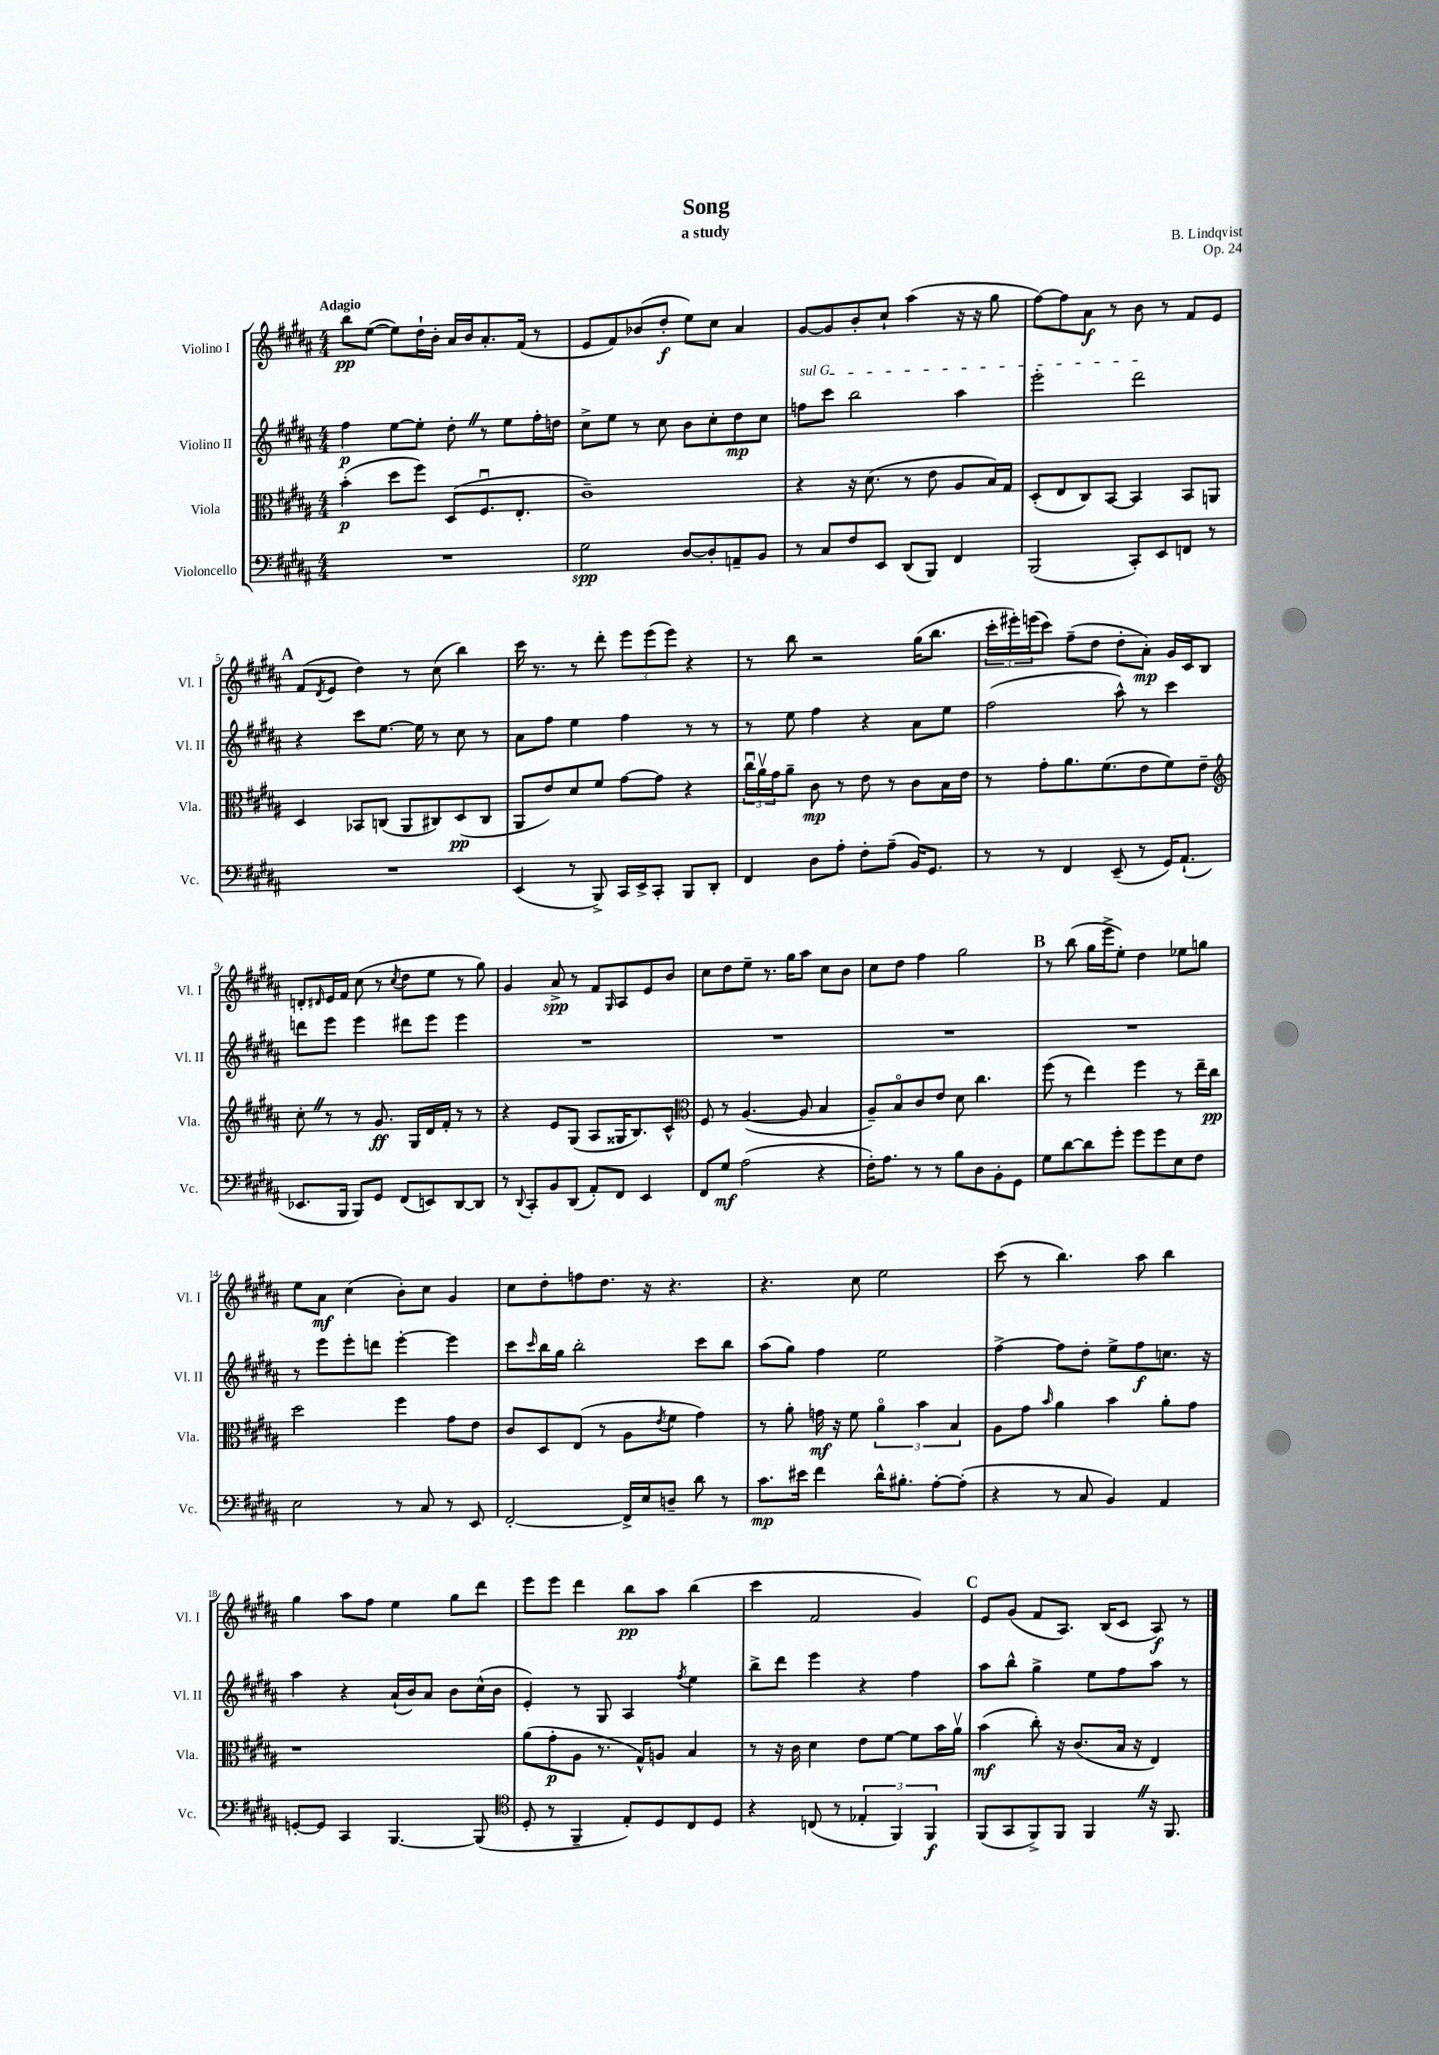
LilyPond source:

\header { title = "Song" composer = "B. Lindqvist" subtitle = "a study" opus = "Op. 24" }
<<
\new StaffGroup <<
\new Staff = "s0" \with { instrumentName = "Violino I" shortInstrumentName = "Vl. I" } {
    \clef treble \key b \major \numericTimeSignature \time 4/4 \tempo "Adagio"
    b''8\pp e''8~( e''8) dis''16-! b'16-. ais'16 b'16 ais'8.-. fis'16( r8 |
    e'8 fis'8) bes'8( dis''8-.\f e''8) cis''8 ais'4 |
    gis'8~ gis'8 b'8-. cis''8-! ais''4( r16 r16 gis''8 |
    fis''8~) fis''8 ais'8\f r8 b'8 r8 fis'8 e'8 |
    \mark \markup { \bold "A" } fis'8( \acciaccatura { dis'8 } e'8 dis''4) r8 cis''8( b''4) |
    cis'''16 r8. r8 dis'''8-. \tuplet 3/2 { e'''8 e'''8( e'''8) } r4 |
    r8 b''8 r2 gis''16( b''8. |
    \tuplet 3/2 { cis'''16-. eis'''16-.) e'''16( } cis'''8) fis''8--( dis''8 dis''8-. ais'8-.\mp) gis'16 cis'16 b8 |
    d'8-. \grace { dis'16 } e'16 fis'16 cis''8( r8 \acciaccatura { cis''8 } dis''8 e''8 r8 gis''8) |
    gis'4 ais'8->\spp r8 fis'8 \grace { gis16 } ais8 e'8 b'8 |
    cis''8 dis''8 e''8-- r8. gis''16 ais''8 cis''8 b'8 |
    cis''8 dis''8 fis''4 gis''2 |
    \mark \markup { \bold "B" } r8 b''8( gis''16 e'''16-> e''8-.) dis''4 ees''8 g''8 |
    e''8 ais'8\mf cis''4( b'8-.) cis''8 gis'4 |
    cis''8 dis''8-. f''8 dis''8. r16 r4. |
    r4. cis''8 e''2 |
    cis'''8( r8 b''4.) ais''8 b''4 |
    gis''4 ais''8 fis''8 e''4 gis''8 dis'''8 |
    e'''8 e'''8 dis'''4 b''8\pp ais''8 b''4( |
    cis'''4 fis'2 gis'4) |
    \mark \markup { \bold "C" } e'8 gis'8( fis'8 ais8.) b16( cis'8 ais8\f) r8 \bar "|." |
}
\new Staff = "s1" \with { instrumentName = "Violino II" shortInstrumentName = "Vl. II" } {
    \clef treble \key b \major \numericTimeSignature \time 4/4
    fis''4\p e''8~ e''8-. dis''8-. \once \override BreathingSign.text = \markup { \musicglyph "scripts.caesura.straight" } \breathe r8 e''8 fis''16-. d''16 |
    cis''8-> e''8 r8 cis''8 b'8 cis''8-. dis''8\mp cis''8 |
    \once \override TextSpanner.bound-details.left.text = \markup { \italic "sul G" } f''8\startTextSpan cis'''8 b''2 ais''4 |
    e'''2-. dis'''2\stopTextSpan |
    \mark \markup { \bold "A" } r4 cis'''8 e''8.~ e''16 r8 cis''8 r8 |
    ais'8 fis''8 e''4 fis''4 r8 r8 |
    r8 e''8 fis''4 r4 ais'8 e''8 |
    fis''2( ais''8-^) r8 cis'''4 |
    d'''8 e'''8 e'''4 dis'''8 e'''8 e'''4 |
    R1 |
    R1 |
    R1 |
    \mark \markup { \bold "B" } R1 |
    r8 e'''8 e'''8-. d'''8 e'''4~-. e'''4 |
    cis'''8 \grace { cis'''16 } b''16 gis''16 b''2-. cis'''8 b''8 |
    ais''8( gis''8) fis''4 e''2 |
    fis''4~-> fis''8 dis''8-. e''8-> fis''8\f c''8. r16 |
    ais''4 r4 ais'16-!( b'16) ais'8 b'8 cis''16-^( b'16 |
    e'4-.) r8 gis8 ais4 \acciaccatura { fis''8 } e''4 |
    b''8-> dis'''8 e'''4 r4 fis''4 |
    \mark \markup { \bold "C" } ais''8 b''8-^ gis''4-> e''8 fis''8 ais''8 r8 \bar "|." |
}
\new Staff = "s2" \with { instrumentName = "Viola" shortInstrumentName = "Vla." } {
    \clef alto \key b \major \numericTimeSignature \time 4/4
    b'4-.\p( dis''8 fis''8) dis8( fis8.\downbow e8.-. |
    cis'1--) |
    r4 r16 dis'8.( r8 e'8 ais8 b16) gis16 |
    dis8-.( e8 cis8) b,8~ b,4 b,8 a,8 |
    \mark \markup { \bold "A" } dis4 bes,8 c8( ais,8 cis8) dis8\pp( cis8 |
    ais,8 e'8) dis'8 fis'8 gis'8~ gis'8 r4 |
    \tuplet 3/2 { cis''16\downbow ais'16\upbow gis'16 } ais'8-- cis'8\mp r8 e'8 r8 cis'8 b16 e'16 |
    r8 gis'8-. ais'8. fis'8.( e'8 fis'8) e'8-- |
    \clef treble cis''8-. \once \override BreathingSign.text = \markup { \musicglyph "scripts.caesura.straight" } \breathe r8 r8 gis'8.\ff gis16 dis'16 fis'16-. r8 r8 |
    r4 e'8 gis8( ais8 gisis16 b8.) cis'8-^ |
    \clef alto fis8 r8 ais4.~( ais8 b4 |
    ais8--) b8\flageolet cis'8 e'8 dis'8 cis''4. |
    \mark \markup { \bold "B" } fis''8( r8 e''4) fis''4 r8 e''16-- cis''16\pp |
    dis''2 fis''4 gis'8 e'8 |
    cis'8 dis8 e8( r8 ais8 \acciaccatura { e'8 } fis'8 gis'4) |
    r8 ais'8-. g'16\mf r16 fis'8 \tuplet 3/2 { ais'4\flageolet b'4 b4 } |
    ais8 gis'8 \grace { b'16 } ais'4 b'4 ais'8-. gis'8 |
    r1 |
    ais'8( gis'8-.\p ais8 r8. gis16-^) a8 b4 |
    r8 r16 cis'16 dis'4 e'8 fis'8~ fis'8 b'16 ais'16\upbow |
    \mark \markup { \bold "C" } b'4\mf( cis''8-.) r16 cis'8.( b16 r16 e4) \bar "|." |
}
\new Staff = "s3" \with { instrumentName = "Violoncello" shortInstrumentName = "Vc." } {
    \clef bass \key b \major \numericTimeSignature \time 4/4
    R1 |
    gis2\spp dis8~ dis8-. a,8-- b,8 |
    r8 cis8 fis8 e,8 dis,8( b,,8) fis,4 |
    b,,2( cis,8-.) e,8 f,8 r8 |
    \mark \markup { \bold "A" } R1 |
    e,4( r8 b,,8->) cis,16 e,16-> cis,8-. b,,8 dis,8-. |
    fis,4 dis8 ais8-. fis8-. ais8--( b,16) gis,8. |
    r8 r8 fis,4 e,8--( r8 gis,16) ais,8.-!( |
    ees,8. b,,16 b,,8) gis,8 fis,8( e,8) dis,8~ dis,8 |
    r8 \appoggiatura { dis,8 } cis,8-. b,8 dis,8( ais,8-.) fis,8 e,4 |
    fis,8 gis8\mf ais2( r4 |
    fis16-.) ais8. r8 r8 b8 dis8 b,8-. gis,8 |
    \mark \markup { \bold "B" } gis8 dis'8~ dis'8 gis'8-. gis'8 gis'8 e8 fis8 |
    e2 r8 cis8 r8 e,8 |
    fis,2~-. fis,16-> e16 d8-- dis'8 r8 |
    cis'8.\mp eis'16 fis'4 dis'16-^ bis8.-. ais8~-. ais8-.( |
    r4 r8 cis8 b,4) ais,4 |
    g,8~-. g,8 cis,4 b,,4.~ b,,8( |
    \clef tenor dis8-. r8 fis,4-- e8-.) dis8 cis8 dis8 |
    r4 c8( r8 \tuplet 3/2 { ees4-. fis,4) fis,4\f } |
    \mark \markup { \bold "C" } fis,8( gis,8 fis,8->) fis,8 fis,4 \once \override BreathingSign.text = \markup { \musicglyph "scripts.caesura.straight" } \breathe r16 fis,8. \bar "|." |
}
>>
>>
